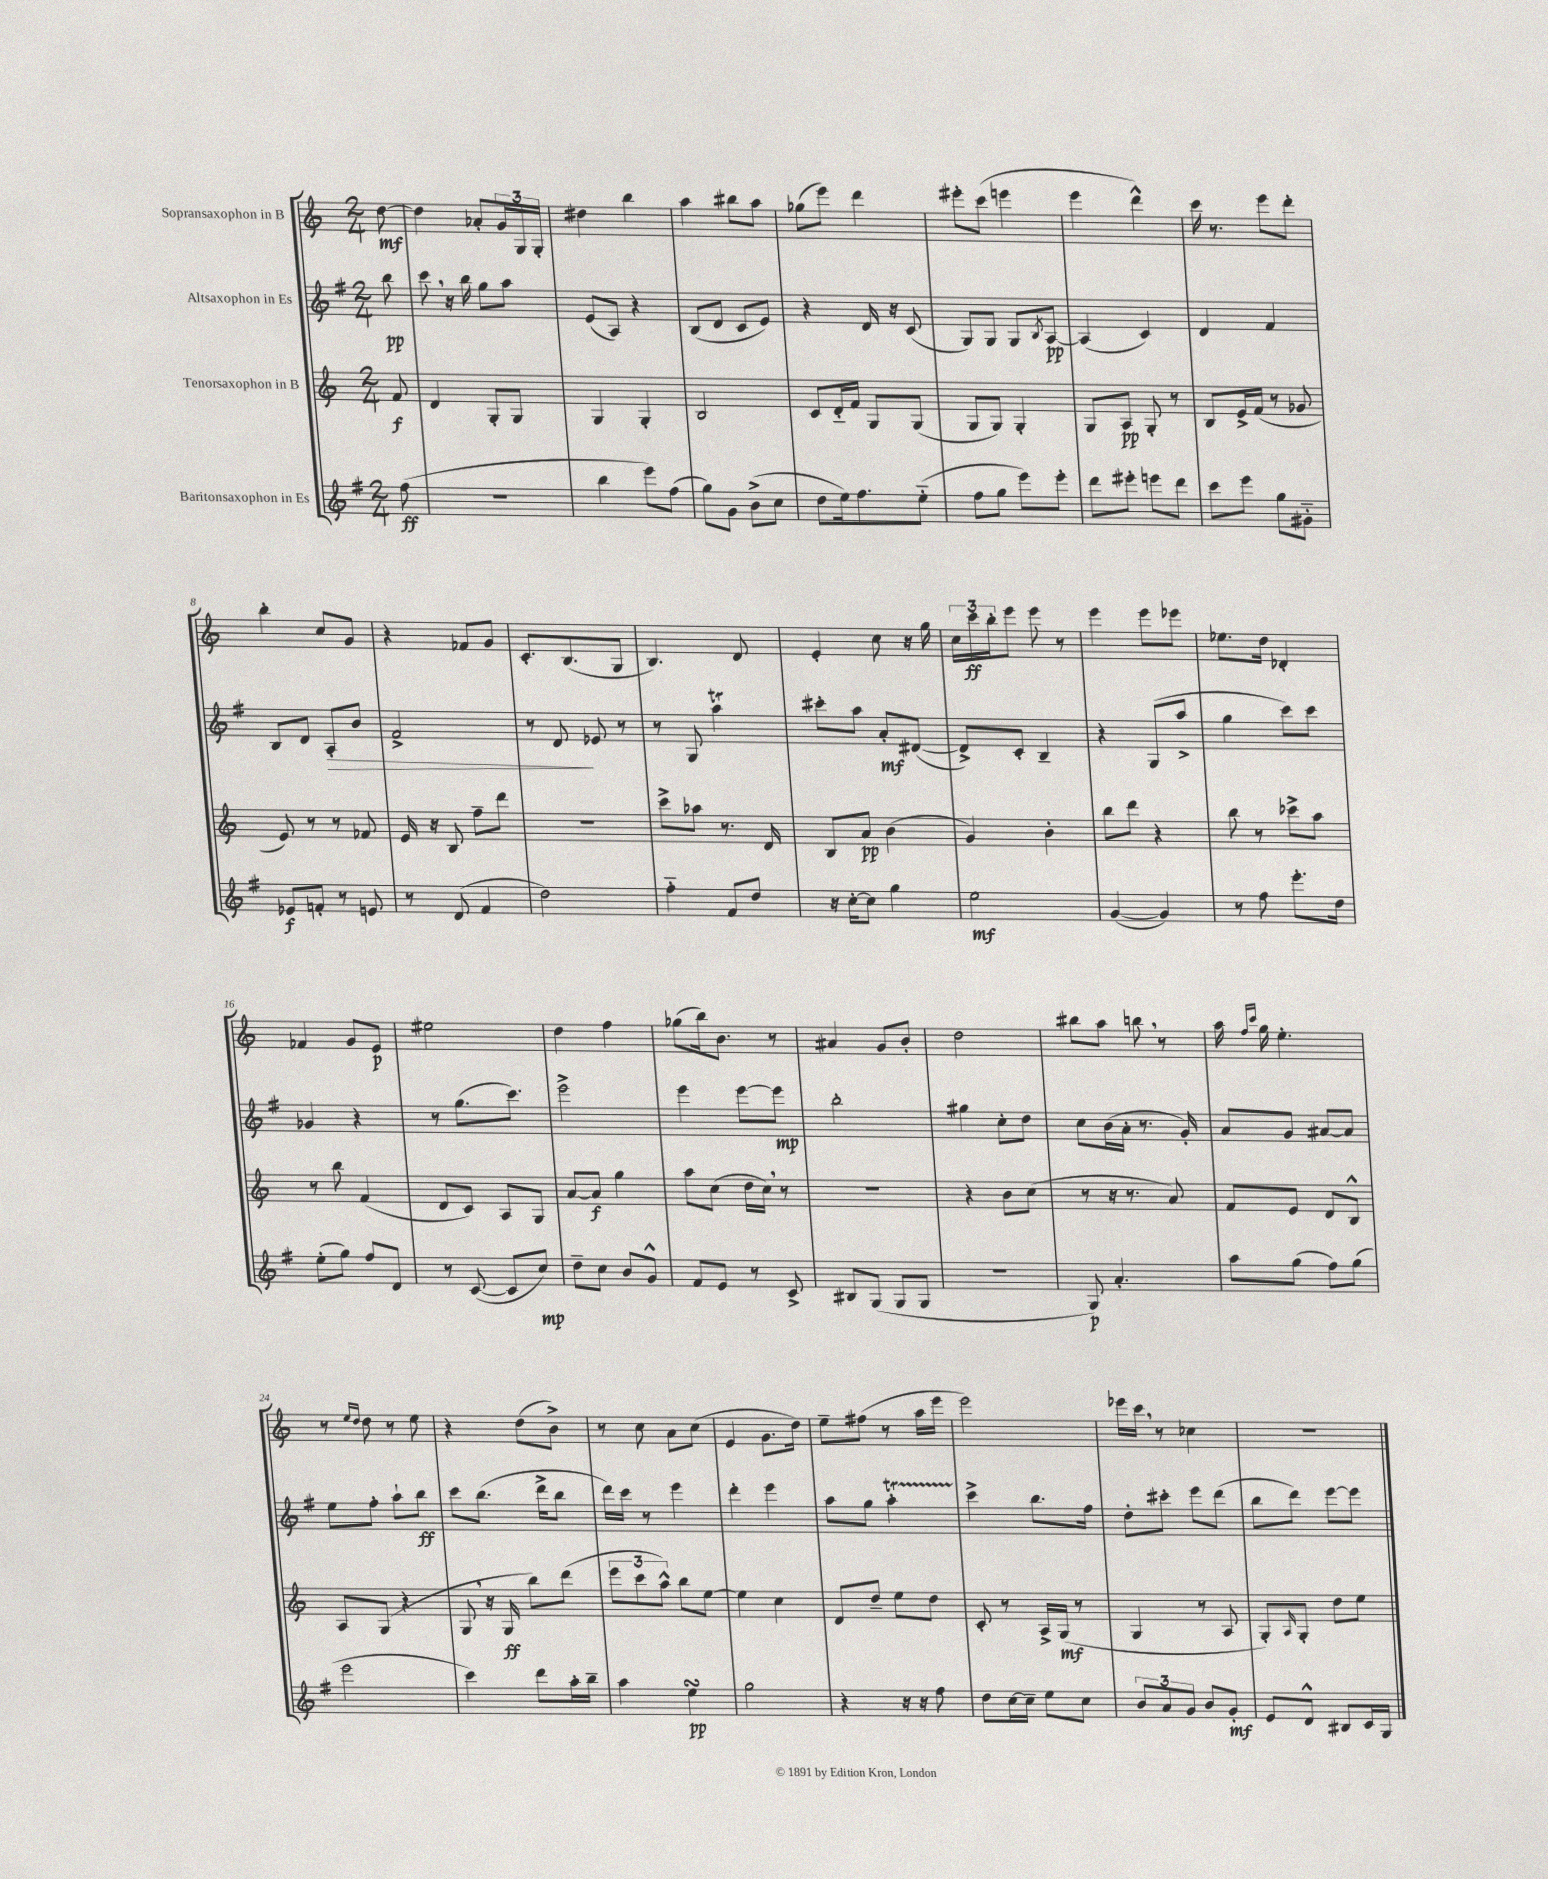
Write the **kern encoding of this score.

**kern	**dynam	**kern	**dynam	**kern	**dynam	**kern	**dynam
*part4	*part4	*part3	*part3	*part2	*part2	*part1	*part1
*staff4	*staff4	*staff3	*staff3	*staff2	*staff2	*staff1	*staff1
*I"Baritonsaxophon in Es	*	*I"Tenorsaxophon in B	*	*I"Altsaxophon in Es	*	*I"Sopransaxophon in B	*
*clefG2	*	*clefG2	*	*clefG2	*	*clefG2	*
*k[f#]	*	*k[]	*	*k[f#]	*	*k[]	*
*M2/4	*	*M2/4	*	*M2/4	*	*M2/4	*
=	=	=	=	=	=	=	=
(8ff#\	ff	8f/	f	8bb\	pp	[8dd\	mf
=1	=1	=1	=1	=1	=1	=1	=1
2r	.	4d/	.	8ccc,\	.	4dd\]	.
.	.	.	.	16r	.	.	.
.	.	.	.	16bb\	.	.	.
.	.	8G'/L	.	8gg\L	.	8a-X'/L	.
.	.	8G/J	.	8aa\J	.	24g/L	.
.	.	.	.	.	.	24G/	.
.	.	.	.	.	.	24G'/JJ	.
=2	=2	=2	=2	=2	=2	=2	=2
4bb\	.	4G/	.	(8e/L	.	4dd#X\	.
.	.	.	.	8A/J)	.	.	.
8eee\L)	.	4G'/	.	4r	.	4bb\	.
(8ff#\J	.	.	.	.	.	.	.
=3	=3	=3	=3	=3	=3	=3	=3
8gg\L)	.	2B/	.	(8B/L	.	4aa\	.
8g\J	.	.	.	8d/J	.	.	.
(8b^\L	.	.	.	8c/L	.	8bb#X\L	.
8cc\J	.	.	.	8e/J)	.	8aa\J	.
=4	=4	=4	=4	=4	=4	=4	=4
8dd\L	.	8c/L	.	4r	.	(8gg-X\L	.
16ee\k)	.	16d/L	.	.	.	8eee\J)	.
8.ff#\	.	16f/JJ	.	.	.	.	.
.	.	8G/L	.	16d/	.	4ddd\	.
.	.	.	.	16r	.	.	.
(8ee\J	.	(8G/J	.	(8c/	.	.	.
=5	=5	=5	=5	=5	=5	=5	=5
8ff#\L	.	8G/L	.	8G/L)	.	8eee#X'\L	.
8gg\J	.	8G/J)	.	8G/J	.	(8ccc\J	.
8eee\L)	.	4G'/	.	8G/L	.	4eeen\	.
.	.	.	.	8qB/	.	.	.
8eee'\J	.	.	.	[8A/J	pp	.	.
=6	=6	=6	=6	=6	=6	=6	=6
8ddd\L	.	8G/L	.	(4A/]	.	4eee\	.
8eee#X'\J	.	8A/J	pp	.	.	.	.
8eeen\L	.	8G'/	.	4c/)	.	4ddd^^\)	.
8ddd\J	.	8r	.	.	.	.	.
=7	=7	=7	=7	=7	=7	=7	=7
8ccc\L	.	8B/L	.	4d/	.	16ccc\	.
.	.	.	.	.	.	8.r	.
8eee\J	.	16e^/L	.	.	.	.	.
.	.	(16f/JJ	.	.	.	.	.
8gg\L	.	8r	.	4f#/	.	8eee\L	.
8g#X\J	.	8g-X/	.	.	.	8ddd'\J	.
!!LO:LB:g=z
=8	=8	=8	=8	=8	=8	=8	=8
8e-X/L	f	8e/)	.	8B/L	.	4bb'\	.
8fn'/J	.	8r	.	8d/J	.	.	.
!	!	!	!	!	!LO:HP:b	!	!
8r	.	8r	.	8A'/L	>	8cc/L	.
8en/	.	8f-X/	.	8b/J	.	8g/J	.
=9	=9	=9	=9	=9	=9	=9	=9
8r	.	16e/	.	2f#^/	.	4r	.
.	.	16r	.	.	.	.	.
(8d/	.	8B/	.	.	.	.	.
4f#/	.	8ff~\L	.	.	.	8f-X/L	.
.	.	8ddd\J	.	.	.	8g/J	.
=10	=10	=10	=10	=10	=10	=10	=10
2dd\)	.	2r	.	8r	.	8.c'/L	.
.	.	.	.	8d/	.	.	.
.	.	.	.	.	.	(8.B/	.
.	.	.	.	8e-X/	]	.	.
.	.	.	.	8r	.	8G/J	.
=11	=11	=11	=11	=11	=11	=11	=11
4ff#\	.	8ccc^\L	.	8r	.	4.B/)	.
.	.	8aa-X\J	.	8G/	.	.	.
8f#/L	.	8.r	.	4aaT\	.	.	.
8dd/J	.	.	.	.	.	8d/	.
.	.	16d/	.	.	.	.	.
=12	=12	=12	=12	=12	=12	=12	=12
16r	.	8B/L	.	8ccc#X'\L	.	4e'/	.
[16cc'\KL	.	.	.	.	.	.	.
8cc\J]	.	8a/J	pp	8aa\J	.	.	.
4gg\	.	(4b\	.	8a'/L	mf	8cc\	.
.	.	.	.	([8d#X/J	.	16r	.
.	.	.	.	.	.	16gg\	.
=13	=13	=13	=13	=13	=13	=13	=13
2ee\	mf	4g/)	.	8d#^/L])	.	24cc\LL	.
.	.	.	.	.	.	24ccc\	ff
.	.	.	.	.	.	24bb'\J	.
.	.	.	.	8c'/J	.	8eee\J	.
.	.	4b'\	.	4B~/	.	8eee\	.
.	.	.	.	.	.	8r	.
=14	=14	=14	=14	=14	=14	=14	=14
([4g/	.	8bb\L	.	4r	.	4eee\	.
.	.	8ddd\J	.	.	.	.	.
4g/])	.	4r	.	(8G/L	.	8eee\L	.
.	.	.	.	8aa^/J	.	8eee-X\J	.
=15	=15	=15	=15	=15	=15	=15	=15
8r	.	8bb\	.	4gg\	.	8.ee-X\L	.
8ff#\	.	8r	.	.	.	.	.
.	.	.	.	.	.	16dd\Jk	.
8.eee'\L	.	8ccc-X^\L	.	8ccc\L)	.	4d-X'/	.
.	.	8aa\J	.	8ccc\J	.	.	.
16dd\Jk	.	.	.	.	.	.	.
!!LO:LB:g=z
=16	=16	=16	=16	=16	=16	=16	=16
(8ee'\L	.	8r	.	4g-X/	.	4f-X/	.
8gg\J)	.	8bb\	.	.	.	.	.
8ff#/L	.	(4f/	.	4r	.	8g/L	.
8d/J	.	.	.	.	.	8e/J	p
=17	=17	=17	=17	=17	=17	=17	=17
8r	.	8d/L	.	8r	.	2ee#X\	.
([8c/	.	8c/J)	.	(8.gg\L	.	.	.
8c/L]	.	8A/L	.	.	.	.	.
.	.	.	.	8.ccc\J)	.	.	.
8cc/J)	mp	8G/J	.	.	.	.	.
=18	=18	=18	=18	=18	=18	=18	=18
8dd~\L	.	[8a/L	.	2eee^\	.	4dd\	.
8cc\J	.	8a/J]	f	.	.	.	.
8b/L	.	4gg\	.	.	.	4ff\	.
8g^^/J	.	.	.	.	.	.	.
=19	=19	=19	=19	=19	=19	=19	=19
8f#/L	.	8aa\L	.	4eee\	.	(8gg-X\L	.
8e/J	.	(8cc\J	.	.	.	16bb\k)	.
.	.	.	.	.	.	8.b\J	.
8r	.	16dd\LL	.	[8eee\L	.	.	.
.	.	16cc,\JJ)	.	.	.	.	.
8c^/	.	8r	.	8eee\J]	mp	8r	.
=20	=20	=20	=20	=20	=20	=20	=20
8B#X/L	.	2r	.	2bb'\	.	4a#X/	.
(8G/J	.	.	.	.	.	.	.
8G/L	.	.	.	.	.	8g/L	.
8G/J	.	.	.	.	.	8b'/J	.
=21	=21	=21	=21	=21	=21	=21	=21
2r	.	4r	.	4gg#X\	.	2dd\	.
.	.	8b\L	.	8cc'\L	.	.	.
.	.	(8cc\J	.	8dd\J	.	.	.
=22	=22	=22	=22	=22	=22	=22	=22
8G/)	p	8r	.	8cc\L	.	8bb#X\L	.
4.a'/	.	16r	.	(16b\L	.	8aa\J	.
.	.	8.r	.	16a'\JJ	.	.	.
.	.	.	.	8.r	.	8bbn,\	.
.	.	8a/)	.	.	.	8r	.
.	.	.	.	16g'/)	.	.	.
=23	=23	=23	=23	=23	=23	=23	=23
8aa\L	.	8f/L	.	8a/L	.	16aa\	.
.	.	.	.	.	.	16qqff/LL	.
.	.	.	.	.	.	16qqccc/JJ	.
.	.	.	.	.	.	16gg\	.
(8gg\J	.	8e/J	.	8g/J	.	4.ee'\	.
8ff#\L)	.	8d/L	.	[8a#X/L	.	.	.
(8gg\J	.	8B^^/J	.	8a#/J]	.	.	.
!!LO:LB:g=z
=24	=24	=24	=24	=24	=24	=24	=24
2eee\	.	8A/L	.	8ee\L	.	8r	.
.	.	.	.	.	.	16qqee/LL	.
.	.	.	.	.	.	16qqdd/JJ	.
.	.	(8G/J	.	8ff#'\J	.	8dd\	.
.	.	4r	.	8aa`\L	.	8r	.
.	.	.	.	8bb\J	ff	8ee\	.
=25	=25	=25	=25	=25	=25	=25	=25
4ccc\)	.	8G,/	.	8ccc\L	.	4r	.
.	.	16r	.	(8.bb\J	.	.	.
.	.	16G/	ff	.	.	.	.
8ddd\L	.	8bb\L)	.	.	.	(8dd\L	.
.	.	.	.	16ddd^\KL	.	.	.
16aa'\L	.	(8ddd\J	.	8bb\J	.	8b^\J)	.
16bb~\JJ	.	.	.	.	.	.	.
=26	=26	=26	=26	=26	=26	=26	=26
4aa\	.	12eee\L	.	16ddd\LL)	.	8r	.
.	.	.	.	16ccc\JJ	.	.	.
.	.	12ccc\	.	.	.	.	.
.	.	.	.	8r	.	8cc\	.
.	.	12aa^^\J)	.	.	.	.	.
4eesSSS\	pp	8bb\L	.	4eee\	.	8a\L	.
.	.	[8ee\J	.	.	.	(8cc\J	.
=27	=27	=27	=27	=27	=27	=27	=27
2gg\	.	4ee\]	.	4ddd'\	.	4e/	.
.	.	4cc\	.	4eee\	.	8.g\L	.
.	.	.	.	.	.	16dd\Jk)	.
=28	=28	=28	=28	=28	=28	=28	=28
4r	.	8d/L	.	8aa\L	.	8ee~\L	.
.	.	8dd~/J	.	8gg\J	.	(8ff#X\J	.
16r	.	8ee\L	.	4aaT'\	.	8r	.
16r	.	.	.	.	.	.	.
8ff#\	.	8dd\J	.	.	.	16aa\LL	.
.	.	.	.	.	.	16eee\JJ	.
=29	=29	=29	=29	=29	=29	=29	=29
8dd\L	.	8c'/	.	4ccc^\	.	2eee\)	.
[16cc\L	.	8r	.	.	.	.	.
16cc~\JJ]	.	.	.	.	.	.	.
8ee\L	.	16A^/LL	.	8.bb\L	.	.	.
.	.	(16G/JJ	mf	.	.	.	.
8cc\J	.	8r	.	.	.	.	.
.	.	.	.	16ff#\Jk	.	.	.
=30	=30	=30	=30	=30	=30	=30	=30
12b/L	.	4G/	.	8dd'\L	.	16eee-X\LL	.
.	.	.	.	.	.	16ccc,\JJ	.
12a/	.	.	.	.	.	.	.
.	.	.	.	8ccc#X'\J	.	8r	.
12g/J	.	.	.	.	.	.	.
8b/L	.	8r	.	8eee\L	.	4cc-X\	.
8g'/J	mf	8A/	.	(8ddd\J	.	.	.
=31	=31	=31	=31	=31	=31	=31	=31
8e/L	.	8G'/L)	.	8bb\L	.	2r	.
.	.	16qqA/	.	.	.	.	.
8d^^/J	.	8G'/J	.	8ddd\J)	.	.	.
8B#X/L	.	8dd\L	.	[8eee\L	.	.	.
16c/L	.	8ee\J	.	8eee\J]	.	.	.
16G/JJ	.	.	.	.	.	.	.
==	==	==	==	==	==	==	==
*-	*-	*-	*-	*-	*-	*-	*-
